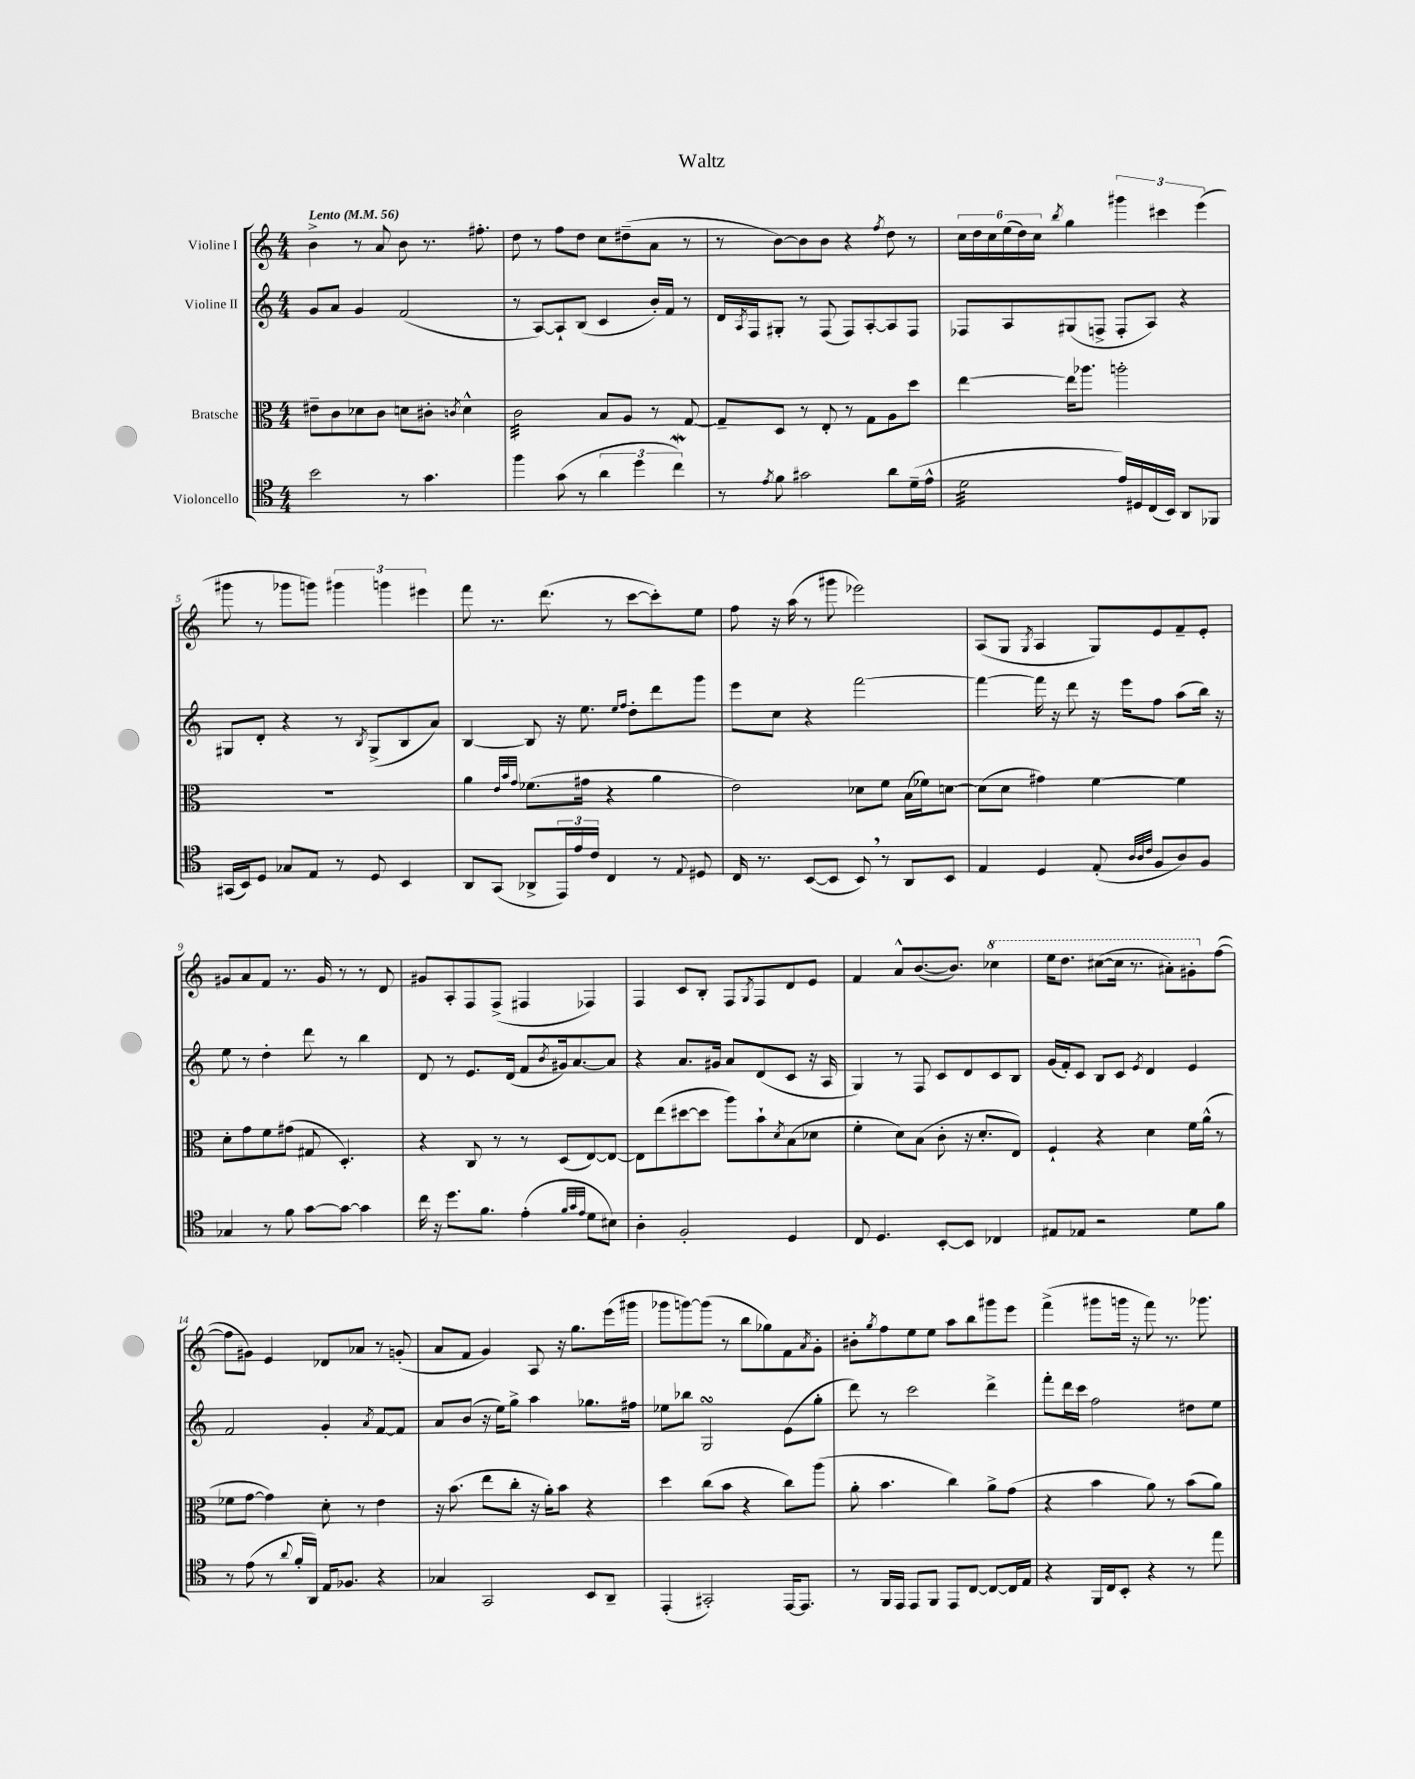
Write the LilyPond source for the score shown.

\header { title = "Waltz" }
<<
\new StaffGroup <<
\new Staff = "s0" \with { instrumentName = "Violine I" } {
    \clef treble \key c \major \numericTimeSignature \time 4/4 \tempo "Lento" 4 = 56
    b'4-> r8 a'8 b'8 r8. fis''8.-. |
    d''8 r8 f''8 d''8 c''8 dis''8--( a'8 r8 |
    r8 b'8~) b'8 b'8 r4 \acciaccatura { f''8 } d''8 r8 |
    \tuplet 6/4 { c''16 d''16 c''16 e''16( d''16) c''16 } \acciaccatura { b''8 } g''4 \tuplet 3/2 { gis'''4 cis'''4 e'''4( } |
    gis'''8 r8 ges'''8 g'''8) \tuplet 3/2 { gis'''4 g'''4 eis'''4 } |
    f'''8 r8. d'''8.( r8 c'''8~ c'''8-.) e''8 |
    f''8 r16 a''16( r8 gis'''8 ees'''2) |
    a8( g8 \acciaccatura { g8 } a4 g8) e'8 f'8-- e'8-. |
    gis'8 a'8 f'8 r8. gis'16 r8 r8 d'8 |
    gis'8 a8-. f8 f8->( fis4 fes4) |
    f4 c'8 b8-. f8 \acciaccatura { g8 } f8 d'8 e'8 |
    f'4 a'8-^ b'8.~( b'8.) \ottava #1 ces'''4 |
    e'''16 d'''8. cis'''8~( cis'''16 r8. ais''8-.) gis''8-. \ottava #0 f''8~( |
    f''8 gis'8) e'4 des'8 aes'8 r8 g'8-.( |
    a'8 f'8 g'4) a8 r16 g''8. e'''16( gis'''16 |
    ges'''8 g'''8~) g'''8( r8 b''8 ges''8) f'8 \acciaccatura { a'8 } g'8-. |
    bis'8-. \acciaccatura { g''8 } f''8 e''8 e''8 a''8 b''8 gis'''8 e'''8 |
    f'''4->( gis'''8 g'''16 r16 f'''8) r8. ges'''8. \bar "|." |
}
\new Staff = "s1" \with { instrumentName = "Violine II" } {
    \clef treble \key c \major \numericTimeSignature \time 4/4
    g'8 a'8 g'4 f'2( |
    r8 a8~) a8-! b8( c'4 b'16-.) f'16 r8 |
    d'16 \acciaccatura { a8 } f16 gis8-. r8 f8( f8) a8~-. a8 f8 |
    fes8 a8 gis8( f8-> f8-. a8) r4 |
    gis8 d'8-. r4 r8 \acciaccatura { b8 } gis8->( b8 a'8) |
    b4~ b8 r16 e''8. \grace { e''16 f''16 } d''8-. d'''8 g'''8 |
    e'''8 c''8 r4 f'''2~ |
    f'''4~ f'''16 r16 d'''8 r16 e'''16 f''8 a''8( b''16) r16 |
    e''8 r8 d''4-. d'''8 r8 b''4 |
    d'8 r8 e'8. d'16( f'8 \acciaccatura { b'8 } gis'16) a'8.~ a'8 |
    r4 a'8. gis'16 a'8 d'8( c'8 r16 a16 |
    g4) r8 f8 c'8 d'8 c'8 b8 |
    g'16( f'16-.) c'8 b8 c'8 \acciaccatura { e'8 } d'4 e'4 |
    f'2 g'4-. \acciaccatura { a'8 } f'8~ f'8 |
    a'8 b'8( r16 e''16) g''8-> a''4 ges''8. fis''16 |
    ees''8 bes''8 g2\turn e'8( g''8-. |
    d'''8) r8 c'''2 d'''4-> |
    f'''8-. d'''16 c'''16 f''2 dis''8 e''8 \bar "|." |
}
\new Staff = "s2" \with { instrumentName = "Bratsche" } {
    \clef alto \key c \major \numericTimeSignature \time 4/4
    eis'8-- c'8 des'8 c'8 d'8 cis'8-. \acciaccatura { c'8 } d'4-^ |
    c'2:32 b8 a8 r8 g8~ |
    g8-- d8 r8 e8-. r8 g8 a8 d''8 |
    e''4~ e''16 aes''8. a''2-. |
    R1 |
    a'4 \grace { e'32 b'32 g'32 } fes'8.( gis'16 r4 a'4 |
    e'2) des'8 f'8 b16( fes'16) d'8~ |
    d'8( d'8 gis'4) f'4~ f'4 |
    d'8-. g'8 f'8 gis'8( gis8 d4.-.) |
    r4 c8 r8 r8 d8( e8~) e8~ |
    e8 e''8( dis''8~ dis''8 a''8) b'8-! \acciaccatura { d'8 } b8( des'8 |
    f'4-. d'8) b8( c'8-. r16 d'8.-. e8) |
    f4-! r4 d'4 f'16 a'16-^( r8 |
    fes'8 g'8~ g'4) d'8-. r8 e'4 |
    r16 b'8.( e''8 c''8-. r16 a'16-.) b'8 r4 |
    d''4 c''8( b'8 r4 c''8) a''8( |
    a'8-. b'4. c''4) a'8-> g'8( |
    r4 b'4 a'8) r8 b'8( a'8) \bar "|." |
}
\new Staff = "s3" \with { instrumentName = "Violoncello" } {
    \clef tenor \key c \major \numericTimeSignature \time 4/4
    b'2 r8 g'4. |
    f''4 g'8( r8 \tuplet 3/2 { a'4 d''4 c''4\mordent) } |
    r8 \acciaccatura { e'8 } f'8 gis'2 a'8 d'16--( e'16-^ |
    d'2:32 e'16) dis16 c16( b,16) a,8 fes,8 |
    gis,16( b,16) d8 ges8 e8 r8 d8 b,4 |
    a,8 g,8( aes,8-> \tuplet 3/2 { e,16) e'16 c'16 } c4 r8 \appoggiatura { e8 } dis8 |
    c16 r8. b,8~( b,8 b,8) \breathe r8 a,8 b,8 |
    e4 d4 e8-.( \grace { a32 a32 c'32 } f8 a8) f8 |
    ges4 r8 f'8 g'8~ g'8~ g'4 |
    c''16 r16 d''8. f'8. e'4-.( \grace { f'32 g'32 e'32 } d'8 bis8) |
    a4-. f2-. d4 |
    c8 d4. b,8~-. b,8 ces4 |
    eis8 ees8 r2 d'8 f'8 |
    r8 e'8( r8 \appoggiatura { a'8 } f'16-. a,16) e16 fes8. r4 |
    ges4 g,2 b,8 a,8-- |
    e,4-.( gis,2-.) e,16~ e,8. |
    r8 f,16 e,16 e,8 f,8 e,8 c8~ c8~ c16 e16 |
    r4 f,16 c16 b,8-. r4 r8 e''8 \bar "|." |
}
>>
>>
